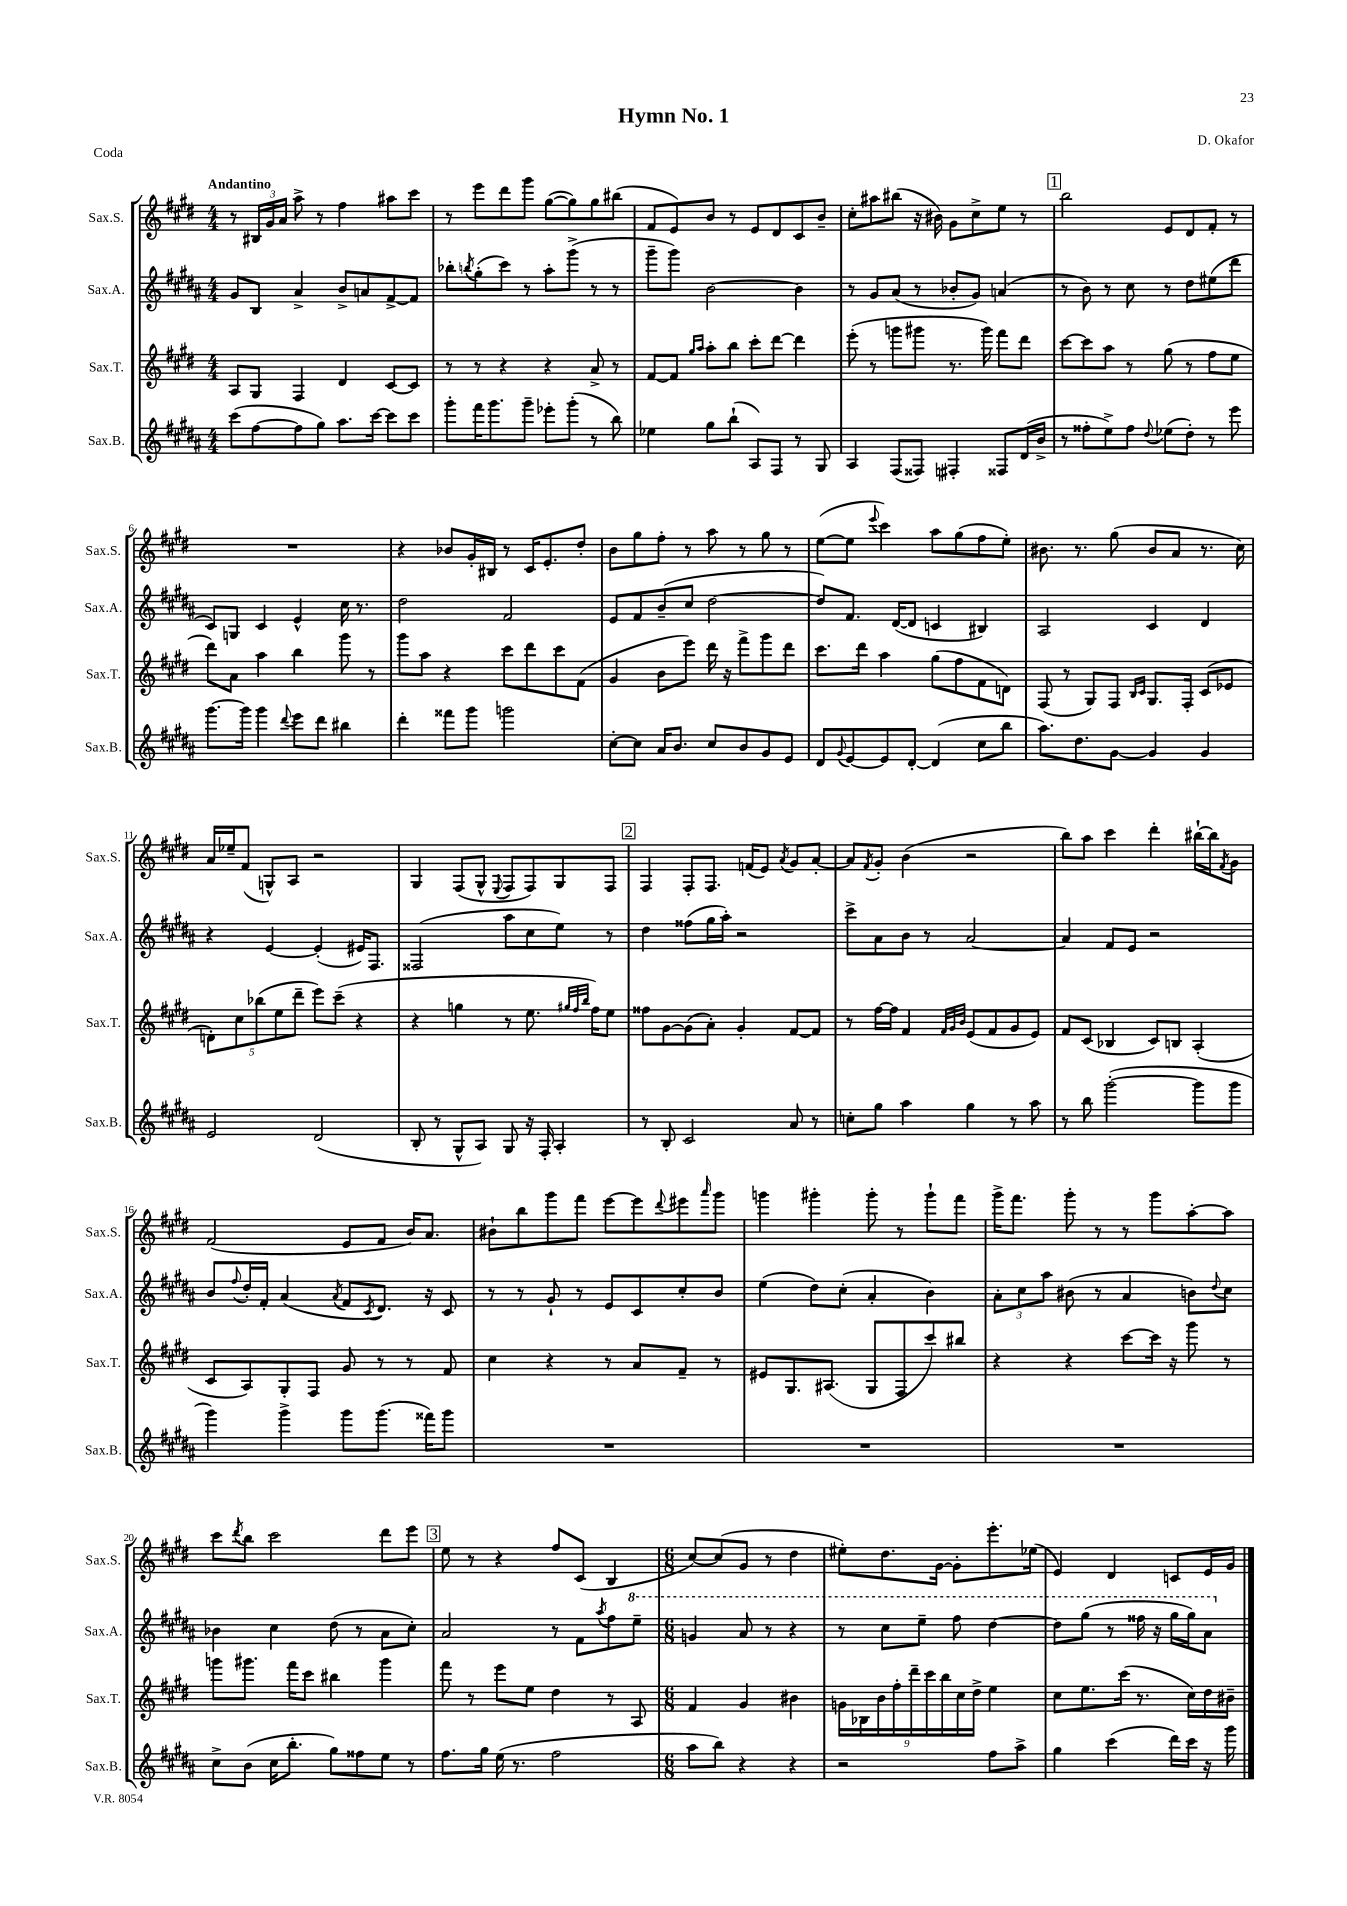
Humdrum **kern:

**kern	**kern	**kern	**kern
*part4	*part3	*part2	*part1
*staff4	*staff3	*staff2	*staff1
*I"Sax.B.	*I"Sax.T.	*I"Sax.A.	*I"Sax.S.
*I'Sax.B.	*I'Sax.T.	*I'Sax.A.	*I'Sax.S.
*clefG2	*clefG2	*clefG2	*clefG2
*k[f#c#g#d#a#]	*k[f#c#g#d#]	*k[f#c#g#d#a#]	*k[f#c#g#d#]
*M4/4	*M4/4	*M4/4	*M4/4
=1	=1	=1	=1
!	!	!	!LO:TX:a:B:t=Andantino
(8ccc#\L	8A/L	8g#/L	8r
[8ff#\	8G#/J	8B/J	24B#X/LL
.	.	.	24g#/
.	.	.	24a/JJ
8ff#\]	4F#/	4a#^/	8aa^\
8gg#\J)	.	.	8r
8.aa#\L	4d#/	8b^/L	4ff#\
.	.	8an/	.
[16ccc#\Jk	.	.	.
8ccc#\L]	[8c#/L	[8f#^/	8aa#X\L
8ccc#\J	8c#/J]	8f#/J]	8ccc#\J
=2	=2	=2	=2
8ggg#'\L	8r	8bb-X'\L	8r
.	.	8qbbn/	.
16fff#\K	8r	(8gg#'\	8eee\L
8.ggg#\	.	.	.
.	4r	8ccc#\J)	8ddd#\
8ggg#~\J	.	8r	8ggg#\J
8eee-X'\L	4r	8aa#'\L	([8gg#\L
(8ggg#'\J	.	(8ggg#^\J	8gg#\])
8r	8a^/	8r	8gg#\
8bb\)	8r	8r	(8bb#X\J
=3	=3	=3	=3
4ee-X\	[8f#/L	8ggg#~\L	8f#/L
.	8f#/J]	8ggg#\J)	8e/)
.	16qqgg#/LL	.	.
.	16qqaa/JJ	.	.
8gg#\L	8aa'\L	[2b\	8b/J
(8bb`\J	8bb\J	.	8r
8A#/L)	8ccc#'\L	.	8e/L
8F#/J	[8ddd#\J	.	8d#/
8r	4ddd#\]	4b\]	8c#/
8G#/	.	.	8b~/J
=4	=4	=4	=4
4A#/	(8eee'\	8r	8cc#'\L
.	8r	8g#/L	8aa#X\
(8F#/L	8gggn\L	(8a#/J	(8bb#X\J
8F##X/J)	8ggg#X\J	8r	16r
.	.	.	16b#X\)
4F#X'/	8.r	8b-X'/L	8g#\L
.	.	8g#/J)	8cc#^\
.	16ggg#\)	.	.
8F##X/L	8fff#\L	(4an/	8ee\J
(16d#/L	8ddd#\J	.	8r
16b^/JJ	.	.	.
!!LO:REH:place=s1:t=1
=5	=5	=5	=5
8r	[8ccc#\L	8r	2bb\
8ff##X'\L	8ccc#\]	8b\)	.
8ee^\)	8aa\J	8r	.
8ff##\J	8r	8cc#\	.
8qqdd#/	.	.	.
(8ee-X\L	(8gg#\	8r	8e/L
8dd#'\J)	8r	8dd#\L	8d#/
8r	8ff#\L	(8ee#X\	8f#'/J
8eee\	8ee\J	8ddd#\J	8r
!!LO:LB:g=z
=6	=6	=6	=6
[8.ggg#\L	8ddd#\L)	8c#/L)	1r
.	8a\J	8Gn/J	.
16ggg#\Jk]	.	.	.
4ggg#\	4aa\	4c#/	.
8qqddd#/	.	.	.
8eee\L	4bb\	4e^^/	.
8ddd#\J	.	.	.
4bb#X\	8ggg#\	16cc#\	.
.	.	8.r	.
.	8r	.	.
=7	=7	=7	=7
4ddd#'\	8ggg#\L	2dd#\	4r
.	8aa\J	.	.
8fff##X\L	4r	.	8b-X/L
8ggg#\J	.	.	16g#'/L
.	.	.	16B#X/JJ
2gggn\	8ccc#\L	2f#/	8r
.	8ddd#\	.	16c#/KL
.	.	.	8.e'/
.	8ccc#\	.	.
.	(8f#\J	.	8dd#'/J
=8	=8	=8	=8
[8cc#'\L	4g#/	8e/L	8b\L
8cc#\J]	.	8f#/	8gg#\
16a#/KL	8b\L	(8b~/	8ff#'\J
8.b/J	.	.	.
.	8eee\J)	8cc#/J	8r
8cc#/L	16ddd#\	[2dd#\	8aa\
.	16r	.	.
8b/	8fff#^\L	.	8r
8g#/	8ggg#\	.	8gg#\
8e/J	8ddd#\J	.	8r
=9	=9	=9	=9
8d#/L	8.ccc#\L	8dd#/L])	([8ee\L
8qqg#/	.	.	.
[8e/	.	8.f#/J	8ee\J]
.	16ddd#\Jk	.	.
.	.	.	8qqeee/
8e/]	4aa\	.	4ccc#\)
.	.	([16d#/KL	.
[8d#'/J	.	8d#/J]	.
(4d#/]	(8gg#\L	4cn/	8aa\L
.	8ff#\	.	(8gg#\
8cc#\L	8f#\	4B#X/)	8ff#\
8bb\J	8dn\J)	.	8ee'\J)
=10	=10	=10	=10
8.aa#\L)	(8F#/	2A#/	8.b#X\
.	8r	.	.
8.dd#\	.	.	8.r
.	8G#/L)	.	.
[8g#\J	8F#/J	.	(8gg#\
.	16qqB/LL	.	.
.	16qqc#/JJ	.	.
4g#/]	8.G#/L	4c#/	8b#/L
.	.	.	8a/J
.	16F#'/Jk	.	.
4g#/	(8c#/L	4d#/	8.r
.	8e-X/J	.	.
.	.	.	16cc#\)
!!LO:LB:g=z
=11	=11	=11	=11
2e/	10dn'\L)	4r	16a/LL
.	.	.	16ee-X~/J
.	10cc#\	.	.
.	.	.	(8f#/J
.	(10bb-X\	.	.
.	.	[4e/	8Gn^^/L)
.	10ee\	.	.
.	.	.	8A/J
.	10ddd#~\J	.	.
(2d#/	8eee\L)	(4e'/]	2r
.	(8ccc#~\J	.	.
.	4r	16e#X/KL)	.
.	.	8.F#/J	.
=12	=12	=12	=12
8B'/	4r	(2F##X/	4G#/
8r	.	.	.
8G#^^/L	4ggn\	.	(8F#/L
8A#/J)	.	.	8G#^^/J
.	.	.	8qqE/
8G#/	8r	8aa#\L	8F#/L
16r	8.ee\	8cc#\	8F#/)
16F#'/	.	.	.
4A#'/	.	8ee\J)	8G#/
.	32qqgg#X/LLL	.	.
.	32qqff#/	.	.
.	32qqbb/JJJ	.	.
.	16ff#\KL)	.	.
.	8ee\J	8r	8F#/J
!!LO:REH:place=s1:t=2
=13	=13	=13	=13
8r	8ff##X\L	4dd#\	4F#/
8B'/	[8g#\	.	.
2c#/	(8g#\]	(8ff##X\L	8F#'/L
.	8a'\J)	16gg#\L	8.F#/J
.	.	16aa#'\JJ)	.
.	4g#'/	2r	.
.	.	.	(16fn/KL
.	.	.	8e/J)
.	.	.	8qa/
8a#/	[8f#/L	.	8g#/L
8r	8f#/J]	.	[8a'/J
=14	=14	=14	=14
8ccn'\L	8r	8ccc#^\L	8a/L]
.	.	.	8qf#/
8gg#\J	[16ff#\LL	8a#\	8g#'/J
.	16ff#\JJ]	.	.
4aa#\	4f#/	8b\J	(4b\
.	.	8r	.
.	32qqf#/LLL	.	.
.	32qqg#/	.	.
.	32qqb/JJJ	.	.
4gg#\	(8e/L	[2a#/	2r
.	8f#/	.	.
8r	8g#/	.	.
8aa#\	8e/J)	.	.
=15	=15	=15	=15
8r	8f#/L	4a#/]	8bb\L)
8bb\	(8c#/J	.	8aa\J
([2ggg#'\	4B-X/	8f#/L	4ccc#\
.	.	8e/J	.
.	8c#/L)	2r	4ddd#'\
.	8Bn/J	.	.
8ggg#\L]	(4A'/	.	[16bb#X`\LL
.	.	.	16bb#\J]
.	.	.	8qf#/
8ggg#\J	.	.	8g#\J
!!LO:LB:g=z
=16	=16	=16	=16
4ggg#\)	8c#/L	8b/L	(2f#/
.	.	8qqff#/	.
.	8A/)	16dd#'/L	.
.	.	16f#'/JJ	.
4ggg#^\	8G#'/	(4a#/	.
.	8F#/J	.	.
.	.	8qa#/	.
8ggg#\L	8g#/	8f#/L	8e/L
.	.	8qc#/	.
(8.ggg#\J	8r	8.d#/J)	8f#/J
.	8r	.	16b/KL)
16fff##X\KL)	.	16r	8.a/J
8ggg#\J	8f#/	8c#/	.
=17	=17	=17	=17
1r	4cc#\	8r	8b#X`\L
.	.	8r	8bb\
.	4r	8g#`/	8ggg#\
.	.	8r	8fff#\J
.	8r	8e/L	[8eee\L
.	8a/L	8c#/	8eee\]
.	.	.	8qqddd#/
.	8f#~/J	8cc#'/	8eee#X\
.	.	.	16qqaaa/
.	8r	8b/J	8ggg#\J
=18	=18	=18	=18
1r	8e#X/L	(4ee\	4gggn\
.	8.G#/	.	.
.	.	8dd#\L)	4ggg#X'\
.	(8.A#X/J	.	.
.	.	(8cc#'\J	.
.	8G#/L	4a#'/	8ggg#'\
.	8F#/	.	8r
.	8ccc#/)	4b\)	8ggg#`\L
.	8bb#X/J	.	8fff#\J
=19	=19	=19	=19
1r	4r	12a#'\L	16ggg#^\KL
.	.	.	8.fff#\J
.	.	12cc#\	.
.	.	12aa#\J	.
.	4r	(8b#X\	8ggg#'\
.	.	8r	8r
.	[8ccc#\L	4a#/	8r
.	16ccc#\Jk]	.	8ggg#\L
.	16r	.	.
.	8ggg#\	8bn\L)	[8aa'\
.	.	8qqdd#/	.
.	8r	8cc#\J	8aa\J]
!!LO:LB:g=z
=20	=20	=20	=20
8cc#^\L	8gggn\L	4b-X\	8ccc#\L
.	.	.	8qddd#/
(8b\J	8.ggg#X\J	.	8bb\J
16cc#\KL	.	4cc#\	2ccc#\
8.bb'\J	16fff#\KL	.	.
.	8ccc#\J	.	.
8gg#\L)	4bb#X\	(8dd#\	.
8ff##X\	.	8r	.
8ee\J	4ggg#\	8a#\L	8ddd#\L
8r	.	8cc#'\J)	8eee\J
!!LO:REH:place=s1:t=3
=21	=21	=21	=21
8.ff#\L	8fff#\	2a#/	8ee\
.	8r	.	8r
16gg#\Jk	.	.	.
(16ee\	8eee\L	.	4r
8.r	.	.	.
.	8ee\J	.	.
2ff#\	4dd#\	8r	8ff#/L
.	.	8f#\L	(8c#/J
.	.	8qaa#/	.
.	8r	8ff#\	4B/
*	*	*8va	*
.	8A/	8eee~\J	.
=22	=22	=22	=22
*M6/8	*M6/8	*M6/8	*M6/8
8aa#\L	4f#/	4ggn/	[8cc#/L)
8bb\J)	.	.	(8cc#/]
4r	4g#/	8aa#/	8g#/J
.	.	8r	8r
4r	4b#X\	4r	4dd#\
=23	=23	=23	=23
2r	18gn\LL	8r	8ee#X'\L)
.	18B-X\	.	.
.	18b\	.	.
.	.	8ccc#\L	8.dd#\
.	18ff#'\	.	.
.	18ddd#~\	.	.
.	.	8eee~\J	.
.	18ccc#\	.	.
.	.	.	[16g#\Jk
.	18bb\	.	.
.	.	8fff#\	8g#'\L]
.	18cc#\	.	.
.	18dd#^\JJ	.	.
8ff#\L	4ee\	[4ddd#\	8.eee'\
8aa#^\J	.	.	.
.	.	.	(16ee-X\Jk
=24	=24	=24	=24
4gg#\	8cc#\L	8ddd#\L]	4e/)
.	8.ee\	(8ggg#\J	.
(4ccc#\	.	8r	4d#/
.	(16ccc#\Jk	.	.
.	8.r	16fff##X\	.
.	.	16r	.
16ddd#\LL)	.	16ggg#\LL	8cn/L
16ccc#\JJ	16cc#\LL)	16ggg#\J)	.
16r	16dd#\	8aa#\J	16e/L
16ggg#\	16b#X~\JJ	.	16g#/JJ
*	*	*X8va	*
==	==	==	==
*-	*-	*-	*-
